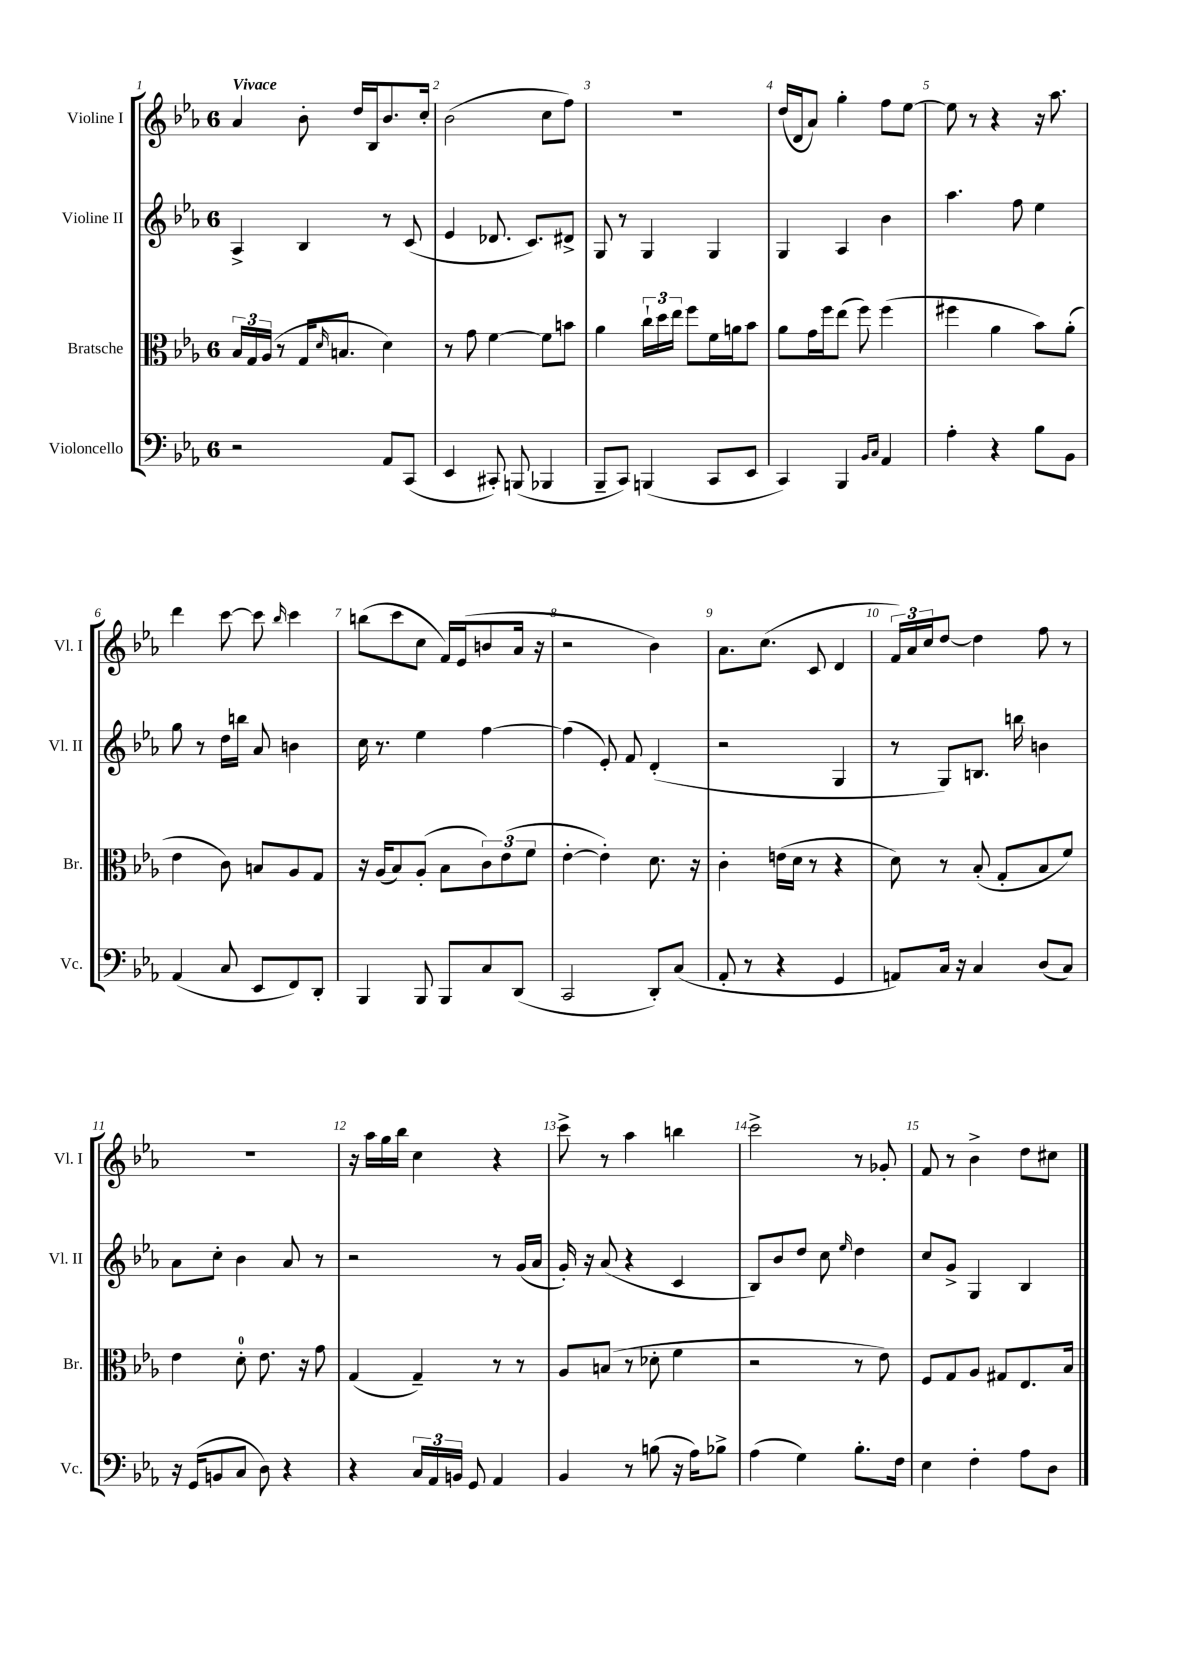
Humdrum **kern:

**kern	**kern	**kern	**kern
*part4	*part3	*part2	*part1
*staff4	*staff3	*staff2	*staff1
*I"Violoncello	*I"Bratsche	*I"Violine II	*I"Violine I
*I'Vc.	*I'Br.	*I'Vl. II	*I'Vl. I
*clefF4	*clefC3	*clefG2	*clefG2
*k[b-e-a-]	*k[b-e-a-]	*k[b-e-a-]	*k[b-e-a-]
*M6/8	*M6/8	*M6/8	*M6/8
=1	=1	=1	=1
!	!	!	!LO:TX:a:B:t=Vivace
2r	24B-/LL	4A-^/	4a-/
.	24G/	.	.
.	(24A-/JJ	.	.
.	8r	.	.
.	16G/KL	4B-/	8b-'\
.	16qqd/	.	.
.	8.Bn/J	.	.
.	.	.	16dd/LL
.	.	.	16B-/J
8AA-/L	4d\)	8r	8.b-/
(8CC/J	.	(8c/	.
.	.	.	16cc'/Jk
=2	=2	=2	=2
4EE-/	8r	4e-/	(2b-\
.	8g\	.	.
8CC#X'/)	[4f\	8.d-X/	.
(8BBBn/	.	.	.
.	.	8.c/L)	.
4BBB-X/	8f\L]	.	8cc\L
.	8bn\J	8d#X^/J	8ff\J)
=3	=3	=3	=3
8BBB-~/L	4a-\	8G/	2.r
8CC/J)	.	8r	.
(4BBBn/	24cc`\LL	4G/	.
.	24dd\	.	.
.	24ee-\JJ	.	.
.	8ff\L	.	.
8CC/L	16f\L	4G/	.
.	16an\J	.	.
8EE-/J	8b-\J	.	.
=4	=4	=4	=4
4CC/)	8a-\L	4G/	(16dd/LL
.	.	.	16d/J
.	16g\L	.	8a-/J)
.	16ff\J	.	.
4BBB-/	(8ee-\J	4A-/	4gg'\
.	8ff\)	.	.
16qqBB-/LL	.	.	.
16qqC/JJ	.	.	.
4AA-/	(4ff\	4b-\	8ff\L
.	.	.	[8ee-\J
=5	=5	=5	=5
4A-'\	4ff#X\	4.aa-\	8ee-\]
.	.	.	8r
4r	4a-\	.	4r
.	.	8ff\	.
8B-\L	8b-\L)	4ee-\	16r
.	.	.	8.aa-\
8BB-\J	(8a-'\J	.	.
!!LO:LB:g=z
=6	=6	=6	=6
(4AA-/	4e-\	8gg\	4ddd\
.	.	8r	.
8C/	8c\)	16dd\LL	[8ccc\
.	.	16bbn\JJ	.
8EE-/L	8Bn/L	8a-/	8ccc\]
.	.	.	16qqbb-/
8FF/)	8A-/	4bn\	4ccc\
8DD'/J	8G/J	.	.
=7	=7	=7	=7
4BBB-/	16r	16cc\	(8bbn\L
.	(16A-/KL	8.r	.
.	8B-/)	.	8ccc\
8BBB-/	(8A-'/J	4ee-\	8cc\J
8BBB-/L	8B-\L	.	16f/LL)
.	.	.	(16e-/J
8C/	12c\)	[4ff\	8bn/
.	(12e-\	.	.
(8DD/J	.	.	16a-/Jk
.	12f\J	.	.
.	.	.	16r
=8	=8	=8	=8
2CC/	[4e-'\	(4ff\]	2r
.	4e-'\])	8e-'/)	.
.	.	8f/	.
8DD'/L)	8.d\	(4d'/	4b-\)
(8C/J	.	.	.
.	16r	.	.
=9	=9	=9	=9
8AA-'/	4c'\	2r	8.a-\L
8r	.	.	.
.	.	.	(8.cc\J
4r	(16en\LL	.	.
.	16d\JJ	.	.
.	8r	.	8c/
4GG/	4r	4G/	4d/
=10	=10	=10	=10
8AAn/L)	8d\)	8r	24f/LL)
.	.	.	24a-/
.	.	.	24cc/J
16C/Jk	8r	8G/L)	[8dd/J
16r	.	.	.
4C/	(8B-'/	8.Bn/J	4dd\]
.	8G'/L	.	.
.	.	16bbn\	.
(8D/L	8B-/	4bn\	8ff\
8C/J)	8f/J)	.	8r
!!LO:LB:g=z
=11	=11	=11	=11
16r	4e-\	8a-\L	2.r
(16GG/KL	.	.	.
8BBn/	.	8cc'\J	.
8C/J	8d'\	4b-\	.
8D\)	8.e-\	.	.
4r	.	8a-/	.
.	16r	.	.
.	8g\	8r	.
=12	=12	=12	=12
4r	(4G/	2r	16r
.	.	.	16aa-\LL
.	.	.	16gg\
.	.	.	16bb-\JJ
24C/LL	4G~/)	.	4cc\
24AA-/	.	.	.
24BBn/JJ	.	.	.
8GG/	.	.	.
4AA-/	8r	8r	4r
.	8r	(16g/LL	.
.	.	16a-/JJ	.
=13	=13	=13	=13
4BB-/	8A-/L	16g'/)	8ccc^\
.	.	16r	.
.	(8Bn/J	(8a-/	8r
8r	8r	4r	4aa-\
(8Bn\	8d-X'\	.	.
16r	4f\	4c/	4bbn\
16A-\KL)	.	.	.
8B-X^\J	.	.	.
=14	=14	=14	=14
(4A-\	2r	8B-/L)	2ccc^\
.	.	8b-/	.
4G\)	.	8dd/J	.
.	.	8cc\	.
.	.	16qqee-/	.
8.B-'\L	8r	4dd\	8r
.	8e-\)	.	8g-X'/
16F\Jk	.	.	.
=15	=15	=15	=15
4E-\	8F/L	8cc/L	8f/
.	8G/	8g^/J	8r
4F'\	8A-/J	4G/	4b-^\
.	8G#X/L	.	.
8A-\L	8.E-/	4B-/	8dd\L
8D\J	.	.	8cc#X\J
.	16B-/Jk	.	.
==	==	==	==
*-	*-	*-	*-
